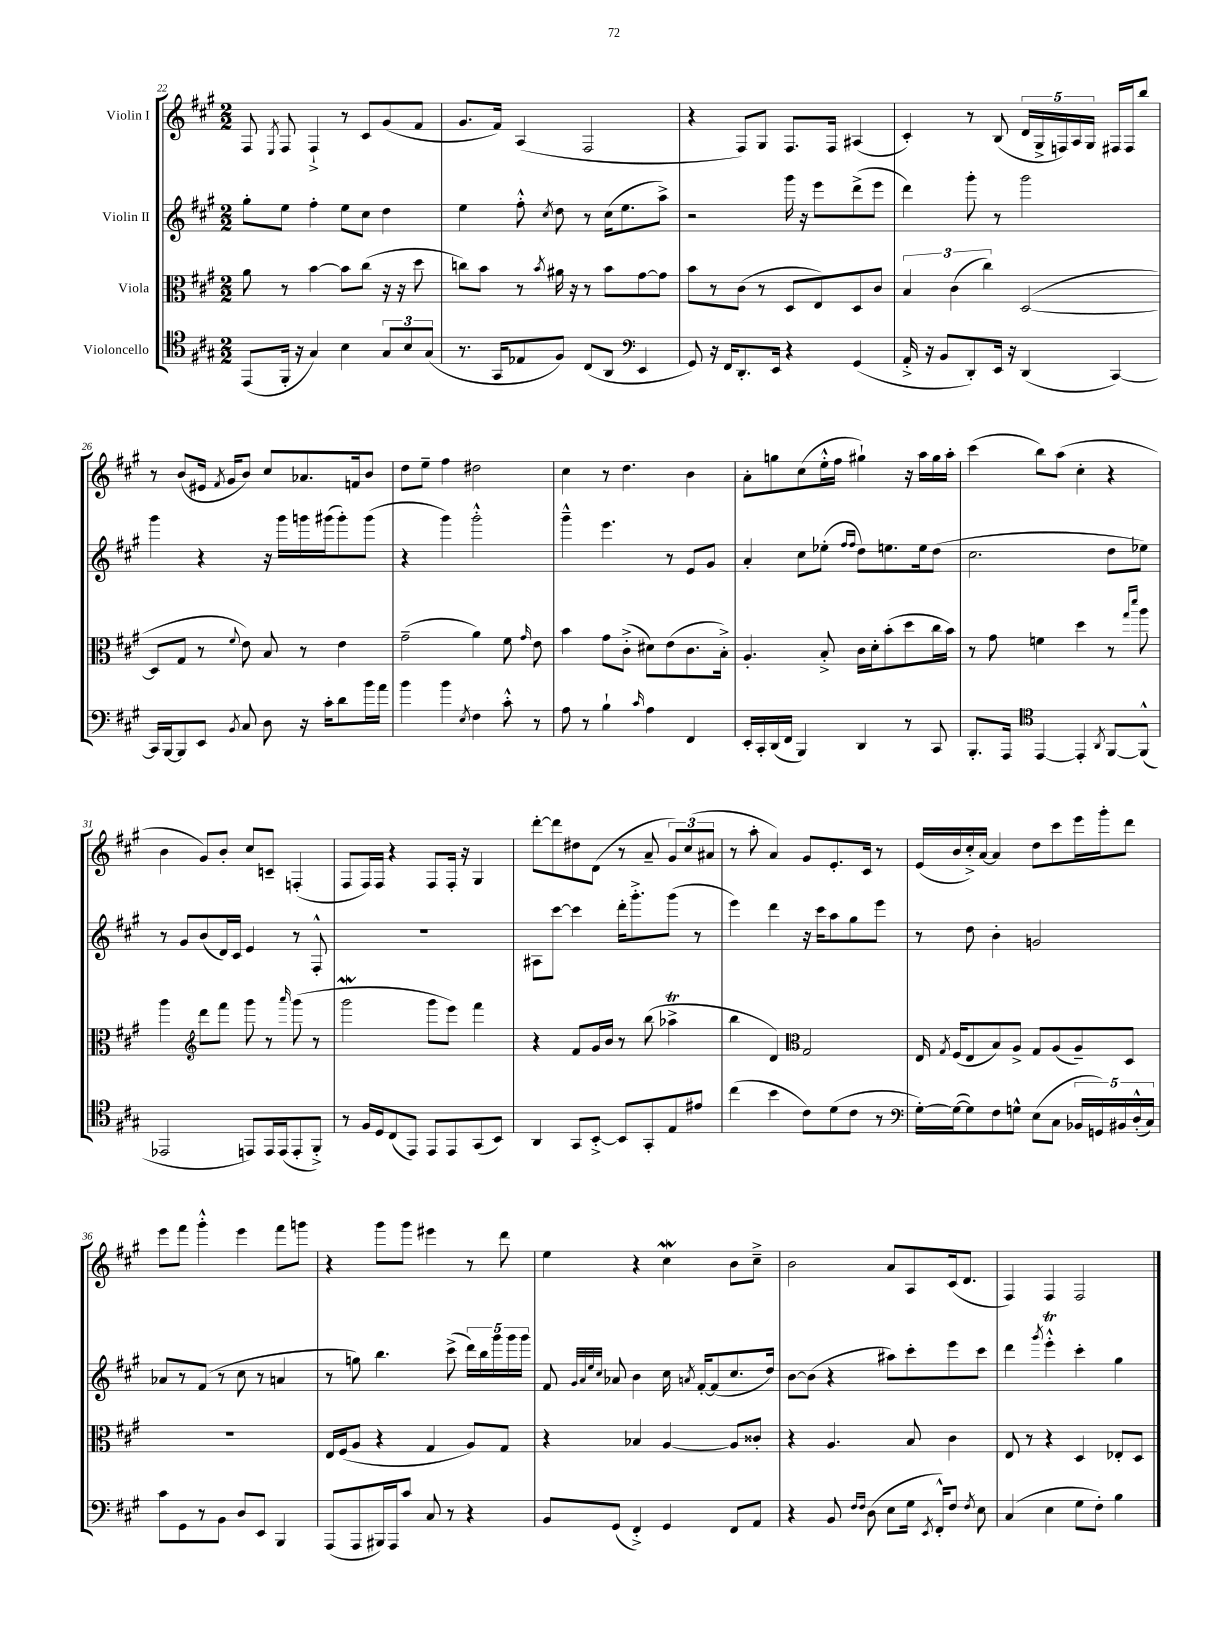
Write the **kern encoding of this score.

**kern	**kern	**kern	**kern
*staff4	*staff3	*staff2	*staff1
*clefC4	*clefC3	*clefG2	*clefG2
*k[f#c#g#]	*k[f#c#g#]	*k[f#c#g#]	*k[f#c#g#]
*M2/2	*M2/2	*M2/2	*M2/2
(8EE	8a	8gg#'	8F#
.	.	.	8qE
16FF#'	8r	8ee	8F#
16r	.	.	.
4G#)	[4b	4ff#'	4F#`^
4B	8b]	8ee	8r
.	(8cc#	8cc#	8c#
12G#	16r	4dd	(8g#
.	16r	.	.
12B	.	.	.
.	8dd	.	8f#
(12G#	.	.	.
=	=	=	=
8.r	8cc)	4ee	8.g#
.	8b	.	.
16GG#	.	.	16f#)
8E-	8r	8ff#'^^	(4A
.	8qb	8qcc#	.
8F#)	16a#	8dd	.
.	16r	.	.
(8C#	8r	8r	2F#
8AA	8b	(16cc#	.
.	.	8.ee	.
*clefF4	*	*	*
4EE	[8g#	.	.
.	8g#]	8aa^)	.
=	=	=	=
8GG#)	8b	2r	4r
16r	8r	.	.
16FF#	.	.	.
8.DD'	(8c#	.	8F#)
.	8r	.	8G#
16EE	.	.	.
4r	8D	16ggg#	8.F#
.	.	16r	.
.	8E)	8eee	.
.	.	.	16F#
(4GG#	8D	(8ddd^	(4A#
.	8c#	8eee	.
=	=	=	=
16AA'^	6B	4ddd)	4c#')
16r	.	.	.
8BB	.	.	.
.	(6c#	.	.
8DD')	.	8ggg#'	8r
.	6cc#)	.	.
16EE	.	8r	(8B
16r	.	.	.
(4DD	([2D	2ggg#	20d
.	.	.	20G#^
.	.	.	20F)
.	.	.	20A
.	.	.	20G#
[4CC#)	.	.	16F#
.	.	.	16F#
.	.	.	8bb
=	=	=	=
16CC#]	8D]	4ggg#	8r
[16BBB	.	.	.
8BBB]	8G#	.	(8b
8EE	8r	4r	16e#
.	.	.	8qf#
.	.	.	16g#
8qBB	8qqf#	.	.
8C#	8e)	.	8b)
8D	8B	16r	8cc#
.	.	16ggg#	.
16r	8r	16ggg	8.a-
16c#'	.	(16ggg#	.
8d	4e	8ggg#')	.
.	.	.	16f
16b	.	(8ggg#	8b
16a	.	.	.
=	=	=	=
4b	(2g#~	4r	8dd
.	.	.	8ee~
4b	.	4ggg#)	4ff#
8qE	.	.	.
4F#	4a)	2ggg#'^^	2dd#
8c#'^^	8f#	.	.
.	16qqg#	.	.
8r	8e	.	.
=	=	=	=
8A	4b	4ggg#~^^	4cc#
8r	.	.	.
4B`	8g#	4.eee	8r
.	(8c#'^	.	4.dd
16qqc#	.	.	.
4A	8d#)	.	.
.	(8e	8r	.
4FF#	8.c#	8e	4b
.	.	8g#	.
.	16B'^)	.	.
=	=	=	=
16EE'	4.A'	4a'	8a'
16CC#'	.	.	.
(16DD	.	.	8gg
16FF#	.	.	.
4BBB)	.	8cc#	(8cc#
.	8B'^	(8ee-'	16ee'^^
.	.	.	16ff#
.	.	16qqff#	.
.	.	16qqff#	.
4DD	16c#	8dd)	4gg#`)
.	16d'	.	.
.	(8b'	8.ee	.
8r	8dd	.	16r
.	.	16ee	16aa
8CC#	16cc#	(8dd	16gg#
.	16b)	.	16aa'
=	=	=	=
8.BBB'	8r	2.cc#	(4ccc#
.	8g#	.	.
16AAA	.	.	.
*clefC4	*	*	*
[4EE	4f	.	8bb)
.	.	.	(8aa
4EE']	4dd	.	4cc#'
8qAA	.	.	.
[8FF#	8r	8dd	4r
.	16qqgg#	.	.
.	16qqddd	.	.
(8FF#^^]	8aa	8ee-)	.
=	=	=	=
2EE-	4aa	8r	4b
.	.	8g#	.
*	*clefG2	*	*
.	8ddd	(8b	8g#)
.	8fff#	16d)	8b'
.	.	16c#	.
8EE)	8ggg#	4e	8cc#
16EE	8r	.	8c~
(16EE	.	.	.
.	16qqaaa	.	.
8EE'	(8ggg#	8r	(4F'
8FF#'^)	8r	8F#'^^	.
=	=	=	=
8r	2ggg#	1r	8F#
16F#	.	.	16F#)
16D	.	.	16F#
(8C#	.	.	4r
8EE)	.	.	.
8EE	8ggg#	.	8F#
8EE	8eee)	.	16F#'
.	.	.	16r
(8GG#	4fff#	.	4G#
8BB)	.	.	.
=	=	=	=
4AA	4r	8A#	[8ddd'
.	.	[8ccc#	8ddd]
8GG#	8f#	4ccc#]	8dd#
[8BB'^	16g#	.	(8d
.	16b	.	.
8BB]	8r	16ddd'	8r
.	.	8.ggg#'^	.
8GG#'	(8bb	.	8a~
8E	4aa-^	(8ggg#	12g#)
.	.	.	(12cc#
8e#	.	8r	.
.	.	.	12a#
=	=	=	=
(4cc#	4bb	4eee)	8r
.	.	.	8aa'
4b	4d)	4ddd	4a)
*	*clefC3	*	*
8c#)	2G#	16r	8g#
.	.	16ccc#	.
(8d	.	8aa	8.e'
8c#	.	8gg#	.
.	.	.	16c#
8r	.	8eee	8r
=	=	=	=
*clefF4	*	*	*
[16G#')	16E	8r	(16e
.	8qG#	.	.
(16G#_	(16F#	.	16b
8G#])	8E	8dd	16cc#'^)
.	.	.	[16a
8F#	8B)	4b'	4a]
8G^^	8A^	.	.
(8E	8G#	2g	8dd
8C#	(8A	.	8ccc#
20BB-	8A~)	.	16eee
20GG)	.	.	.
.	.	.	16ggg#'
20BB#	.	.	.
.	8D	.	8ddd
(20D'^^	.	.	.
20C#)	.	.	.
=	=	=	=
8c#	1r	8a-	8eee
8GG#	.	8r	8fff#
8r	.	(8f#	4ggg#'^^
8BB	.	8r	.
8D	.	8cc#	4eee
8EE	.	8r	.
4BBB	.	4a	8fff#
.	.	.	8ggg
=	=	=	=
(8AAA	16E	8r	4r
.	(16F#	.	.
8AAA	8A	8gg)	.
16BBB#)	4r	4.bb	8ggg#
16AAA	.	.	.
8c#	.	.	8ggg#
8C#	4G#	.	4eee#
8r	.	(8ccc#^	.
4r	8A)	20ddd)	8r
.	.	20bb	.
.	.	20ggg#	.
.	8G#	.	8ddd
.	.	20ggg#	.
.	.	20ggg#	.
=	=	=	=
8BB	4r	8f#	4ee
.	.	32qqg#	.
.	.	32qqa	.
.	.	32qqee	.
.	.	32qqcc#	.
(8GG#	.	8a-	.
4FF#'^)	4B-	4b	4r
4GG#	[4A	16cc#	4cc#
.	.	8qa	.
.	.	[16f#'	.
.	.	(8f#]	.
8FF#	8A]	8.cc#	8b
8AA	8c##'	.	8cc#~^
.	.	16dd)	.
=	=	=	=
4r	4r	[8b	2b
.	.	(8b]	.
8BB	4.A	4r	.
16qqF#	.	.	.
16qqF#	.	.	.
(8D	.	.	.
8E	.	8aa#)	8a
16G#	8B	8ccc#'	8A
8qEE	.	.	.
16FF#'^^)	.	.	.
8F#	4c#	8eee	(16c#
.	.	.	8.d
8qF#	.	.	.
8E	.	8ccc#	.
=	=	=	=
(4C#	8E	4ddd	4F#)
.	8r	.	.
.	.	8qggg#	.
4E	4r	4eee'^^	4F#
8G#	4D	4ccc#'	2F#
8F#')	.	.	.
4B	8E-'	4gg#	.
.	8D	.	.
==	==	==	==
*-	*-	*-	*-
